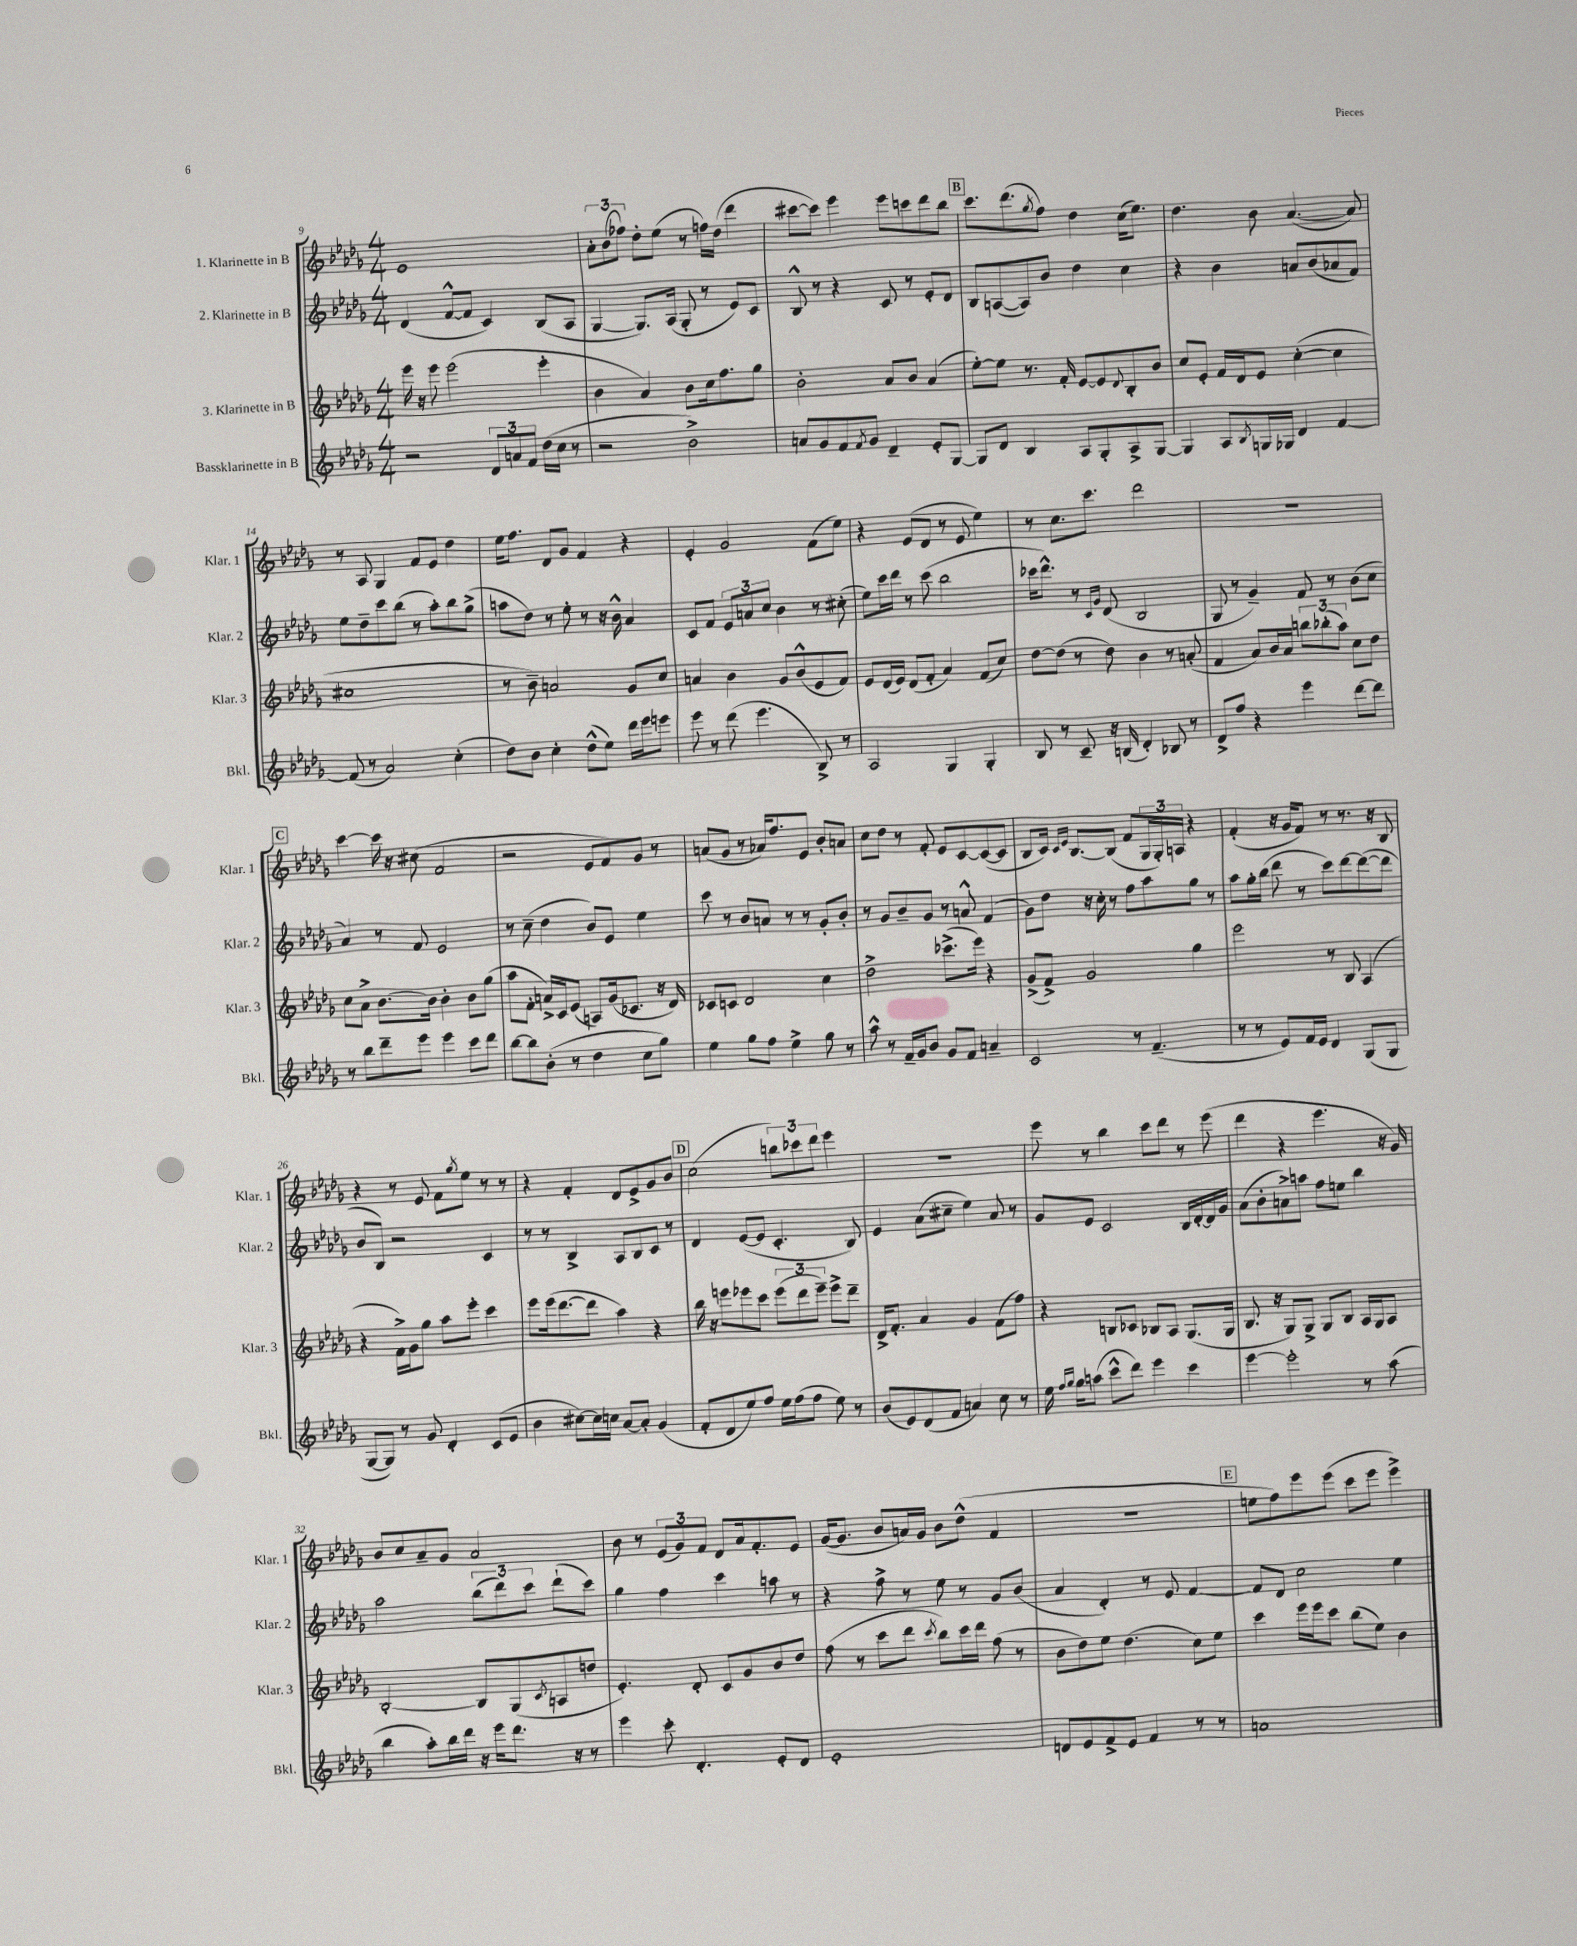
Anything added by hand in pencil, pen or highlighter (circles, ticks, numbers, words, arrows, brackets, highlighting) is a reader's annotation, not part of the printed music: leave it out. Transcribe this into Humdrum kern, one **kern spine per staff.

**kern	**kern	**kern	**kern
*part4	*part3	*part2	*part1
*staff4	*staff3	*staff2	*staff1
*I"Bassklarinette in B	*I"3. Klarinette in B	*I"2. Klarinette in B	*I"1. Klarinette in B
*I'Bkl.	*I'Klar. 3	*I'Klar. 2	*I'Klar. 1
*clefG2	*clefG2	*clefG2	*clefG2
*k[b-e-a-d-g-]	*k[b-e-a-d-g-]	*k[b-e-a-d-g-]	*k[b-e-a-d-g-]
*M4/4	*M4/4	*M4/4	*M4/4
=9	=9	=9	=9
2r	16eee-\	(4d-/	1e-
.	16r	.	.
.	8eee-\	.	.
.	(2eee-\	[8f^^/L	.
.	.	8f/J]	.
12d-/L	.	4c/)	.
12an/	.	.	.
12f/J	.	.	.
(16dd-\LL	4eee-'\	(8B-/L	.
16cc\JJ	.	.	.
8r	.	8A-/J	.
=10	=10	=10	=10
2r	4b-\	[4G-/	12a-'\L
.	.	.	(12b-\
.	.	.	12ff-X\J)
.	4a-/)	8.G-/L])	8dd-'\L
.	.	.	(8ee-\J
.	.	(16A-/Jk	.
2b-^\)	8b-\L	8G-'/	8r
.	16cc\k	8r	16ffn\LL)
.	8.ff\	.	(16dd-\JJ
.	.	8e-/L)	4ddd-\
.	8gg-\J	8c/J	.
=11	=11	=11	=11
8an/L	2b-'\	8B-^^/	[8ccc#X\L
8g-/	.	8r	8ccc#\J])
8f/	.	4r	4eee-\
8qf/	.	.	.
8g-/J	.	.	.
4d-~/	8a-/L	8c/	8eee-\L
.	8b-/J	8r	8cccn\
8e-'/L	(4a-/	8e-'/L	8ddd-\
[8G-/J	.	8d-/J	8bb-\J
!!LO:REH:place=s1:t=B
=12	=12	=12	=12
8G-/L]	[8ee-'\L)	8B-/L	8.ccc\L
8d-/J	8ee-\J]	([8An/	.
.	.	.	(8.ddd-\
4B-/	8.r	8A/])	.
.	.	.	8qgg-/
.	.	8b-/J	8ff\J)
.	16f'/	.	.
8A-/L	[8e-/L	4dd-\	4dd-\
8G-'/	8e-/]	.	.
.	8qqd-/	.	.
8A-^/	8B-'/	4cc\	(16cc\KL
.	.	.	8.ee-\J)
[8G-/J	8b-/J	.	.
=13	=13	=13	=13
4G-/]	8cc/L	4r	4.dd-\
.	8e-'/J	.	.
8A-/L	16f/LL	4b-\	.
.	16d-/J	.	.
8qB-/	.	.	.
16Gn/L	8e-/J	.	8b-\
16G-X/JJ	.	.	.
4d-/	([4cc'\	8an/L	([4.a-/
.	.	(8b-/	.
[4f/	4cc\]	8a-X/	.
.	.	8f/J)	8a-/])
!!LO:LB:g=z
=14	=14	=14	=14
(8f/]	1cc#X	8ee-\L	8r
8r	.	8dd-~\	8A-/
2a-/)	.	8ccc\	4G-/
.	.	(8bb-\J	.
.	.	8r	8f/L
.	.	8aa-'\L)	8e-/J
(4cc'\	.	8bb-\	4dd-\
.	.	(8gg-^\J	.
=15	=15	=15	=15
8dd-\L)	8r	8aan\L	16ee-\KL
.	.	.	8.ff\J
8b-\J	8b-~\)	8dd-\J)	.
4cc'\	2an/	8r	8d-/L
.	.	8ee-'\	8g-/J
(8dd-^^\L	.	8r	4f/
8ee-\J)	.	16r	.
.	.	16b-^^\	.
16ddd-\LL	8g-/L	4a-/	4r
16eee-\J	.	.	.
8eeen\J	8cc/J	.	.
=16	=16	=16	=16
8eee-\	4an/	8c/L	4e-'/
8r	.	8f/J	.
(8ddd-\	4b-\	12e-/L	2g-/
.	.	12an/	.
4.eee-\	.	.	.
.	.	12cc/J	.
.	8g-/L	4b-\	.
.	(8b-^^/	.	.
8B-^/)	8e-/	8r	(8f\L
8r	8f/J)	(8cc#X'\	8ee-\J)
=17	=17	=17	=17
2A-/	8e-/L	8ee-\L)	4r
.	(16d-/L	16ccc\L	.
.	16e-/JJ)	16ddd-\JJ	.
.	(8d-/L	8r	(8e-/L
.	8f'/J	(8ccc\	8d-/J
4G-/	4a-/)	2bb-\	8r
.	.	.	8e-/
4G-'/	(8f/L	.	4ee-\)
.	8cc/J)	.	.
=18	=18	=18	=18
8B-/	[8dd-\L	16ccc-X\KL	8r
.	.	8.ddd-^^\J)	.
8r	(8dd-\J]	.	8.cc\L
8c~/	8r	8r	.
.	.	.	8.ccc\J
.	.	16qqc/LL	.
.	.	16qqg-/JJ	.
16r	8dd-\)	(8d-/	.
(16Bn/	.	.	.
4d-'/)	4b-\	2B-/	2ddd-\
8B-X/	8r	.	.
8r	(8an'/	.	.
=19	=19	=19	=19
8d-^/L	4f/	8G-/	1r
8ff/J	.	8r	.
4r	8a-/L)	4g-~/)	.
.	16b-/L	.	.
.	16a-/JJ	.	.
4eee-\	12bbn\L	8f/	.
.	(12bb-X'\	.	.
.	.	8r	.
.	12aa-\J)	.	.
[8ddd-\L	8cc\L	(8b-\L	.
8ddd-\J]	8dd-\J	8cc\J	.
!!LO:LB:g=z
!!LO:REH:place=s1:t=C
=20	=20	=20	=20
8r	8cc\L	4a-/)	[4ccc\
8bb-\L	8a-^\J	.	.
8ddd-~\	[8.b-\L	8r	16ccc\]
.	.	.	16r
8eee-\J	.	8f/	(8cc#X\
.	16b-\Jk]	.	.
4eee-\	4b-'\	2e-/	2f/
8ccc\L	8b-\L	.	.
8ddd-\J	(8gg-\J	.	.
=21	=21	=21	=21
[8bb-\L	8aa-\L	8r	2r
8bb-\]	8f'\J	(8cc~\	.
(8b-'\J	16an^/LL)	4dd-\	.
.	16c/J	.	.
8r	(8e-/J	.	.
4dd-\	8An/L)	8b-/L)	8e-/L
.	(16g-/k	8e-/J	8f/)
.	8.c-X/J	.	.
8cc\L	.	4ee-\	8g-/J
8gg-\J)	16r	.	8r
.	16d-/)	.	.
=22	=22	=22	=22
4ee-\	8c-X/L	8ccc\	(8an/L
.	8cn/J	8r	8g-/J
8gg-\L	2d-/	8b-/L	8r
8ff\J	.	8an/J	16a-X/KL)
.	.	.	8.ff/
4ee-^\	.	8r	.
.	.	8r	8e-/J
8gg-\	4cc\	8g-'/L	8b-'/L
8r	.	8b-'/J	8an/J
=23	=23	=23	=23
8aa-^^\	2dd-^\	8r	8cc\L
8r	.	8g-/L	8dd-\J
16f~/LL	.	8b-~/	8r
16g-/J	.	.	.
8b-/J	.	8g-/J	8f'/
8g-/L	(8.ccc-X^\L	8r	8e-/L
8f/J	.	8an^^/	[8c/
.	16eee-\Jk)	.	.
4an~/	4r	(4f/	(8c/_
.	.	.	8c/J]
=24	=24	=24	=24
2c/	(8g-^/L	8g-\L)	8B-/L
.	8f^/J)	8dd-\J	16c/Jk)
.	.	.	16qqc/LL
.	.	.	16qqe-/JJ
.	.	.	[8.B-/L
.	2g-/	16r	.
.	.	16cc'\	.
.	.	8r	(8B-/J]
8r	.	8ff\L	8f/L
(4.f~/	.	8aa-\	24G-/L
.	.	.	24G-'/)
.	.	.	24An/JJ
.	4gg-\	8gg-\J	4r
.	.	8r	.
=25	=25	=25	=25
8r	2eee-\	8aa-\L	(4f'/
8r	.	16gg-'\L	.
.	.	(16bb-\JJ	.
8e-/L)	.	8ddd-\	16r
.	.	.	16g-/KL
16f/L	.	8r	8f/J)
16e-/JJ	.	.	.
4d-/	8r	8ccc\L)	8r
.	8B-/	[8ddd-\	8.r
(8G-/L	(4A-/	(8ddd-\_	.
.	.	.	16r
8G-/J	.	8ddd-\J]	8B-/
!!LO:LB:g=z
=26	=26	=26	=26
[8G-/L	4r	8b-/L	4r
8G-/J])	.	8B-/J)	.
8r	16f^\LL)	2r	8r
.	16g-\J	.	.
8g-/	8gg-\J	.	8e-/
4d-'/	8aa-\L	.	8f\L
.	.	.	8qgg-/
.	8eee-'\J	.	8ee-\J
(8c/L	4ccc\	4c/	8r
8e-/J	.	.	8r
=27	=27	=27	=27
4b-\	8eee-\L	8r	4r
.	(16eee-\k	8r	.
.	[8.ddd-\	.	.
[8cc#X\L)	.	4B-^/	4f'/
16cc#\L]	8ddd-\J]	.	.
16ccn\JJ	.	.	.
[8a-/L	4aa-\)	8A-/L	8d-/L
8a-'/J]	.	8B-/	8e-^/
(4g-/	4r	8c/J	8g-/
.	.	8r	8b-/J
!!LO:REH:place=s1:t=D
=28	=28	=28	=28
8f'/L	16bb-\	4d-/	(2cc\
.	16r	.	.
8d-/	8eeen\L	.	.
8ee-/)	8eee-X\	([8e-/L	.
8ff/J	8ccc\J	8e-/J]	.
16ee-\LL	(12eee-\L	4.c'/	12bbn\L)
(16ff\J	.	.	.
.	12ddd-\	.	12ccc-X\
8ff\J	.	.	.
.	12eee-~\J)	.	12ddd-\J
8ee-\)	8eee-^\L	.	4eee-\
8r	8ddd-~\J	8B-/)	.
=29	=29	=29	=29
(8b-/L	16d-^/KL	4e-/	1r
.	8.f'/J	.	.
8e-/)	.	.	.
(8d-/	4a-/	(8a-\L	.
8f/J	.	8cc#X~\J	.
4an/)	4g-/	4ee-\)	.
8cc\	(8f\L	8a-/	.
8r	8ff\J)	8r	.
=30	=30	=30	=30
16ee-\	4r	8g-/L	8eee-\
16qqff/LL	.	.	.
16qqgg-/JJ	.	.	.
16gg-\KL	.	.	.
(8aan\J	.	8e-/J	8r
8ccc^^\L	8Bn/L	2c/	4bb-\
8ddd-\J)	8c-X/J	.	.
4eee-\	8B-X/L	.	8ccc\L
.	8A-/J	.	8ddd-\J
4ccc\	(8.G-/L	16B-/LL	8r
.	.	[16d-'/	.
.	.	16d-/]	(8eee-\
.	16G-/Jk	16g-/JJ	.
=31	=31	=31	=31
[4eee-\	8.B-/	(8a-\L	4ddd-\
.	.	8b-'\	.
.	16r	.	.
2eee-'\]	8G-/L)	8an^\)	4r
.	8G-^/J	8aan\J	.
.	8G-/L	8ff\L	4.eee-\
.	8B-/J	8een\J	.
8r	16A-/LL	4bb-\	.
.	16G-/J	.	.
(8aa-\	8A-/J	.	16r
.	.	.	16g-/)
!!LO:LB:g=z
=32	=32	=32	=32
4bb-\	[2B-'/	2aa-\	8b-/L
.	.	.	8cc/
8aa-'\L)	.	.	8a-~/
16bb-\L	.	.	8g-/J
16ddd-\JJ	.	.	.
16r	8B-/L]	(12bb-\L	2a-/
16eee-\KL	.	.	.
.	.	12ddd-\)	.
8.ddd-\J	(8G-/	.	.
.	.	12ccc\J	.
.	8qc/	.	.
.	8An/	(8ddd-`\L	.
16r	.	.	.
8r	8ddn/J	8ccc\J)	.
=33	=33	=33	=33
4eee-\	4.e-'/)	4gg-\	8b-\
.	.	.	8r
8ccc'\	.	4ff\	(12e-/L
.	.	.	12g-/)
4.d-'/	8d-'/	.	.
.	.	.	12f/J
.	8c/L	4ccc\	8d-/L
.	8g-/	.	16a-/k
.	.	.	8.f'/
8e-'/L	8b-/	8aan\	.
8d-/J	8dd-/J	8r	8e-/J
=34	=34	=34	=34
1e-'	(8ff\	4r	([16g-/KL
.	.	.	8.g-/J]
.	8r	.	.
.	8ccc\L	8ff^\	8b-/L
.	8ddd-\J	8r	16an/L)
.	.	.	16g-/JJ
.	8qccc/	.	.
.	8bb-\L)	8ee-\	8b-\L
.	16ccc\L	8r	(8dd-^^\J
.	16ddd-\JJ	.	.
.	(8ff\	8g-/L	4f/
.	8r	(8b-/J	.
=35	=35	=35	=35
8dn/L	8b-\L	4a-/	1r
8e-/	8dd-\)	.	.
8f^/	8ee-\J	4d-'/)	.
8e-/J	(4.dd-\	.	.
4f/	.	8r	.
.	.	8e-/	.
8r	8cc\L)	[4f/	.
8r	8ee-\J	.	.
!!LO:REH:place=s1:t=E
=36	=36	=36	=36
1an	4ccc\	8f/L]	8een\L
.	.	8d-/J	8ff\)
.	16eee-\LL	2cc\	8eee-\
.	16eee-\J	.	.
.	8ccc\J	.	(8eee-\J
.	(8bb-\L	.	8ccc\L
.	8ee-\J)	.	8eee-\J
.	4b-\	4ee-\	4eee-^\)
==	==	==	==
*-	*-	*-	*-
